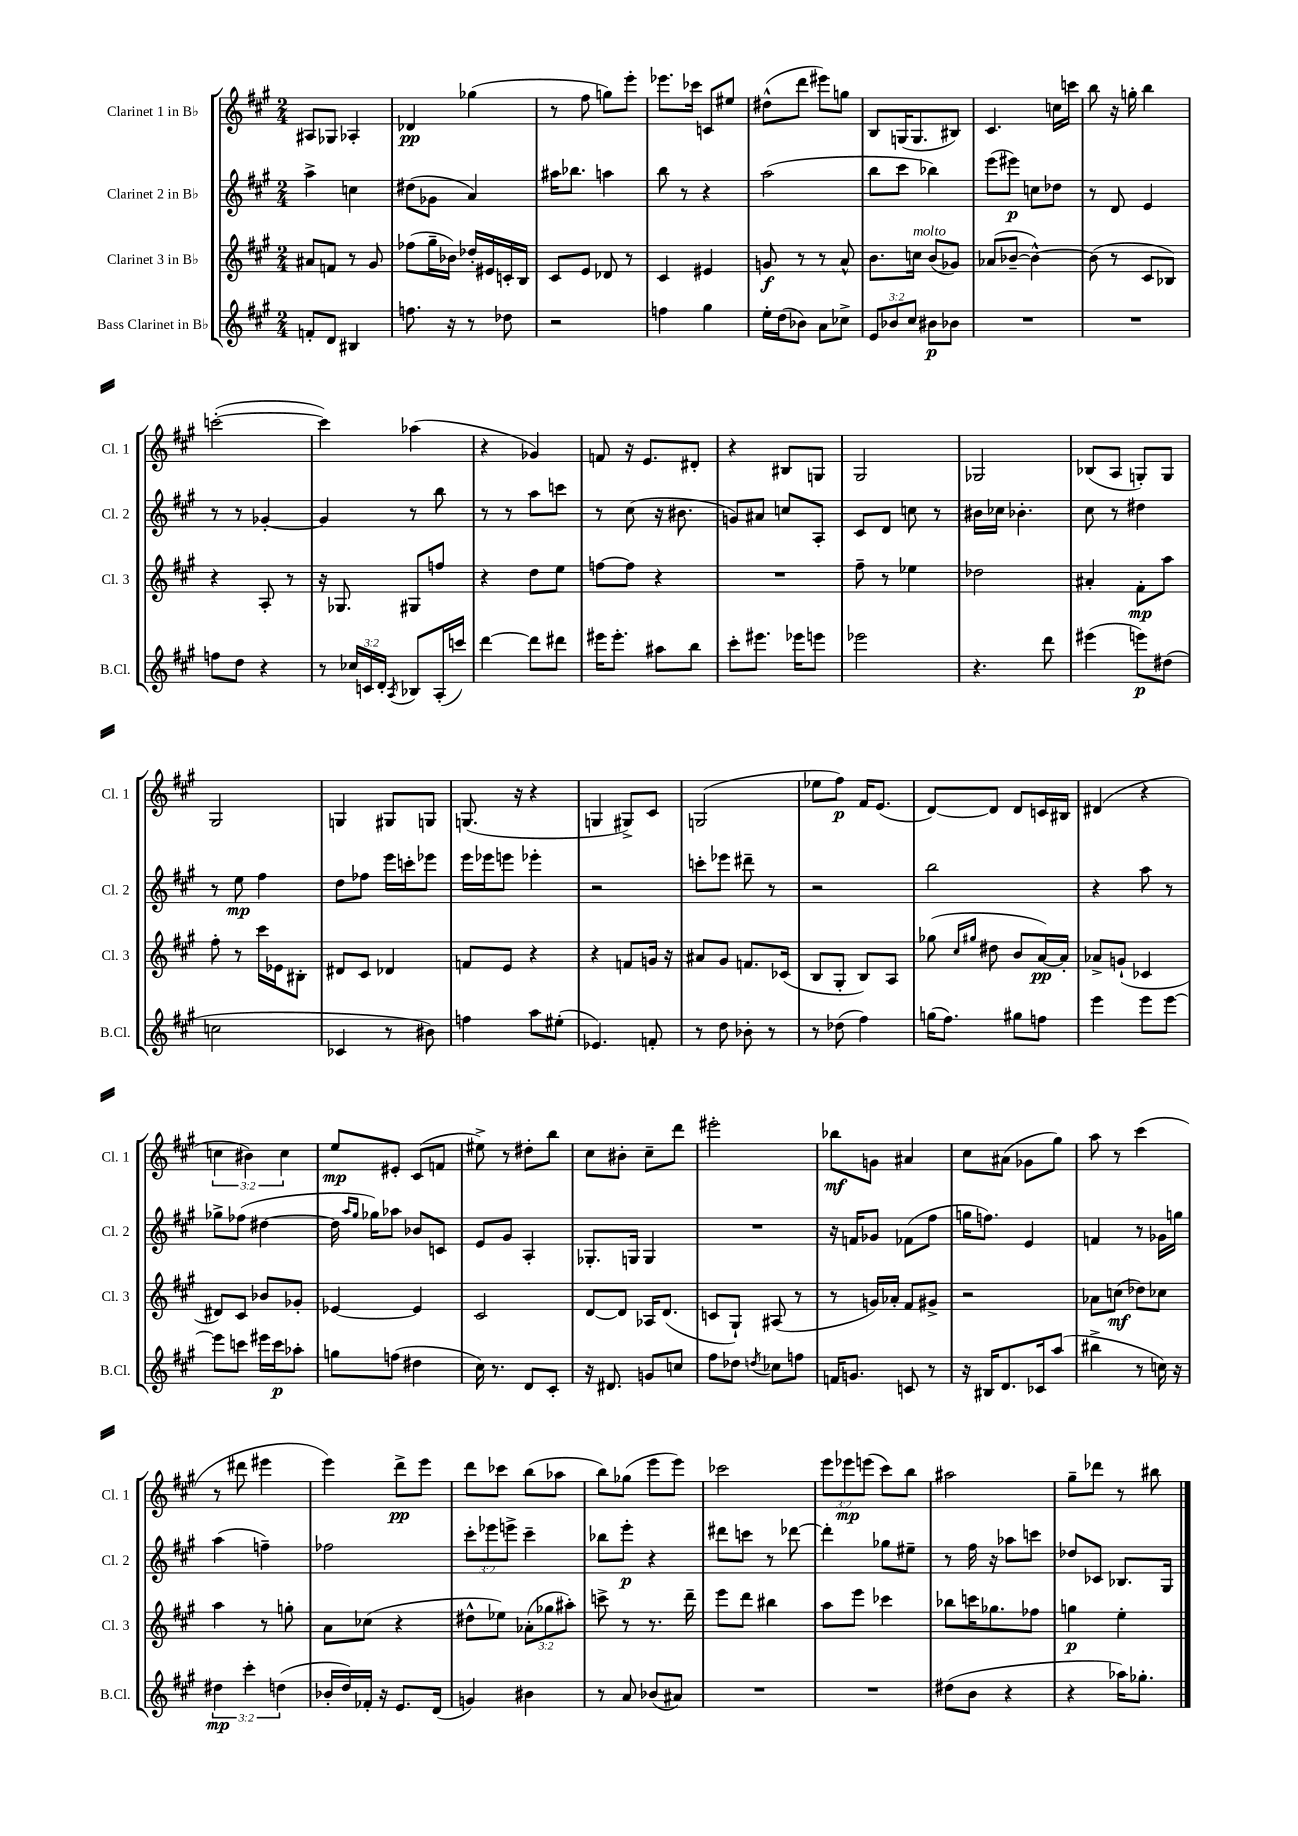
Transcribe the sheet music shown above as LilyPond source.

<<
\new StaffGroup <<
\new Staff = "s0" \with { instrumentName = "Clarinet 1 in Bb" shortInstrumentName = "Cl. 1" } {
    \clef treble \key a \major \numericTimeSignature \time 2/4 \override Staff.TupletNumber.text = #tuplet-number::calc-fraction-text
    ais8 ges8 aes4-. |
    des'4\pp ges''4( |
    r8 fis''8 g''8) e'''8-. |
    ees'''8. ces'''16 c'8 eis''8 |
    dis''8-^( d'''8 eis'''8) g''8 |
    b8 g16( g8. bis8) |
    cis'4. c''16 c'''16 |
    b''8 r16 g''16-. b''4 |
    c'''2~-.( |
    c'''4) aes''4( |
    r4 ges'4) |
    f'8 r16 e'8. dis'8-. |
    r4 bis8 g8 |
    gis2 |
    ges2 |
    bes8( a8 g8-.) g8 |
    gis2 |
    g4 gis8 g8 |
    g8.( r16 r4 |
    g4 gis8->) cis'8 |
    g2( |
    ees''8 fis''8\p) fis'16 e'8.( |
    d'8~) d'8 d'8 c'16 bis16 |
    dis'4( r4 |
    \tuplet 3/2 { c''4 bis'4) c''4 } |
    e''8\mp eis'8-. cis'8( f'8 |
    eis''8->) r8 dis''8-. b''8 |
    cis''8 bis'8-. cis''8-- d'''8 |
    eis'''2-. |
    bes''8\mf g'8 ais'4 |
    cis''8 ais'8( ges'8 gis''8) |
    a''8 r8 cis'''4( |
    r8 dis'''8 eis'''4 |
    e'''4) d'''8->\pp e'''8 |
    d'''8 ces'''8 b''8( aes''8 |
    b''8) ges''8( e'''8 e'''8) |
    ces'''2 |
    \tuplet 3/2 { e'''8 ees'''8\mp e'''8( } cis'''8) b''8 |
    ais''2 |
    gis''8-- des'''8 r8 bis''8 \bar "|." |
}
\new Staff = "s1" \with { instrumentName = "Clarinet 2 in Bb" shortInstrumentName = "Cl. 2" } {
    \clef treble \key a \major \numericTimeSignature \time 2/4 \override Staff.TupletNumber.text = #tuplet-number::calc-fraction-text
    a''4-> c''4 |
    dis''8( ges'8 a'4) |
    ais''16 bes''8. a''4 |
    b''8 r8 r4 |
    a''2( |
    b''8 cis'''8 bes''4) |
    e'''8( eis'''8\p) c''8 des''8 |
    r8 d'8 e'4 |
    r8 r8 ges'4~-. |
    ges'4 r8 b''8 |
    r8 r8 a''8 c'''8 |
    r8 cis''8( r16 bis'8. |
    g'8) ais'8 c''8 a8-. |
    cis'8 d'8 c''8 r8 |
    bis'16 ces''16 bes'4.-. |
    cis''8 r8 dis''4 |
    r8 e''8\mp fis''4 |
    d''8 fes''8 e'''16 c'''16-. ees'''8 |
    e'''16 ees'''16 e'''8 ees'''4-. |
    r2 |
    c'''8-. ees'''8 dis'''8-- r8 |
    r2 |
    b''2 |
    r4 a''8 r8 |
    ges''8-> fes''8( dis''4~ |
    dis''16 \grace { a''16 gis''16 } ges''16) aes''8 bes'8 c'8 |
    e'8 gis'8 a4-. |
    ges8.-. g16 g4 |
    R2 |
    r16 f'16 ges'8 fes'8( fis''8 |
    g''16 f''8.) e'4 |
    f'4 r8 ges'16 g''16 |
    a''4( f''4--) |
    fes''2 |
    \tuplet 3/2 { cis'''8-. ees'''8 e'''8-> } cis'''4-- |
    bes''8 e'''8-.\p r4 |
    dis'''8 c'''8 r8 des'''8~ |
    des'''4-. ges''8 eis''8-- |
    r8 fis''16 r16 aes''8 c'''8 |
    des''8 ces'8 bes8. gis16 \bar "|." |
}
\new Staff = "s2" \with { instrumentName = "Clarinet 3 in Bb" shortInstrumentName = "Cl. 3" } {
    \clef treble \key a \major \numericTimeSignature \time 2/4 \override Staff.TupletNumber.text = #tuplet-number::calc-fraction-text
    ais'8 f'8 r8 gis'8 |
    fes''8( gis''16-- bes'16) des''16-. eis'16 c'16-. b16 |
    cis'8 e'8 des'8 r8 |
    cis'4 eis'4 |
    g'8\f r8 r8 a'8-^ |
    b'8. c''16^\markup { \italic "molto" } b'8( ges'8) |
    aes'8( bes'8~-- bes'4~-^) |
    bes'8( r8 cis'8 bes8) |
    r4 a8-. r8 |
    r16 ges8. gis8 f''8 |
    r4 d''8 e''8 |
    f''8~ f''8 r4 |
    R2 |
    fis''8-- r8 ees''4 |
    des''2 |
    ais'4-. fis'8-.\mp a''8 |
    fis''8-. r8 cis'''16 ees'16 bis8-. |
    dis'8 cis'8 des'4 |
    f'8 e'8 r4 |
    r4 f'8 g'16 r16 |
    ais'8 gis'8 f'8. ces'16( |
    b8 gis8-. b8) a8 |
    ges''8( \grace { cis''16 gis''16 } dis''8 b'8 a'16~\pp) a'16-. |
    aes'8-> g'8-!( ces'4 |
    dis'8) cis'8 bes'8 ges'8-. |
    ees'4~ ees'4 |
    cis'2 |
    d'8~ d'8 aes16 d'8.( |
    c'8 gis8-!) ais8( r8 |
    r8 g'16) aes'16-. fis'8 gis'8-> |
    r2 |
    aes'8 c''8\mf( des''8) ces''8 |
    a''4 r8 g''8-. |
    a'8 ces''8( r4 |
    dis''8-^ ees''8) \tuplet 3/2 { aes'8-.( ges''8 ais''8-.) } |
    c'''8-> r8 r8. d'''16-- |
    e'''8 d'''8 bis''4 |
    a''8 e'''8 ces'''4 |
    bes''8 c'''16 ges''8. fes''8 |
    g''4\p e''4-. \bar "|." |
}
\new Staff = "s3" \with { instrumentName = "Bass Clarinet in Bb" shortInstrumentName = "B.Cl." } {
    \clef treble \key a \major \numericTimeSignature \time 2/4 \override Staff.TupletNumber.text = #tuplet-number::calc-fraction-text
    f'8-. d'8 bis4 |
    f''8. r16 r8 des''8 |
    r2 |
    f''4 gis''4 |
    e''16-. d''16( bes'8) a'8 ces''8-> |
    \tuplet 3/2 { e'8 bes'8 cis''8 } bis'8\p bes'8 |
    R2 |
    R2 |
    f''8 d''8 r4 |
    r8 \tuplet 3/2 { ces''16 c'16 d'16-. } \acciaccatura { a8 } bes8 a16-.( c'''16) |
    d'''4~ d'''8 dis'''8 |
    eis'''16 eis'''8.-. ais''8 b''8 |
    cis'''8-. eis'''8. ees'''16 e'''8 |
    ees'''2 |
    r4. d'''8 |
    eis'''4( e'''8\p) dis''8( |
    c''2 |
    ces'4 r8 bis'8) |
    f''4 a''8 eis''8-.( |
    ees'4.) f'8-. |
    r8 d''8 bes'8-. r8 |
    r8 des''8( fis''4) |
    g''16( fis''8.) gis''8 f''8 |
    e'''4 e'''8 e'''8~ |
    e'''8 c'''8 eis'''16 c'''16\p aes''8-. |
    g''8 f''8( dis''4 |
    cis''16) r8. d'8 cis'8-. |
    r16 dis'8. g'8 c''8 |
    fis''8 des''8 \acciaccatura { d''8 } ces''8 f''8 |
    f'16 g'8. c'8 r8 |
    r16 bis16 d'8. ces'16 a''8( |
    bis''4-> r8 c''16) r16 |
    \tuplet 3/2 { dis''4\mp cis'''4-. d''4( } |
    bes'16-. d''16) fes'16-. r16 e'8. d'16( |
    g'4) bis'4 |
    r8 a'8 bes'8( ais'8) |
    R2 |
    R2 |
    dis''8( b'8 r4 |
    r4 aes''16) ges''8.-. \bar "|." |
}
>>
>>
\layout { \context { \Score \remove "Bar_number_engraver" } }
